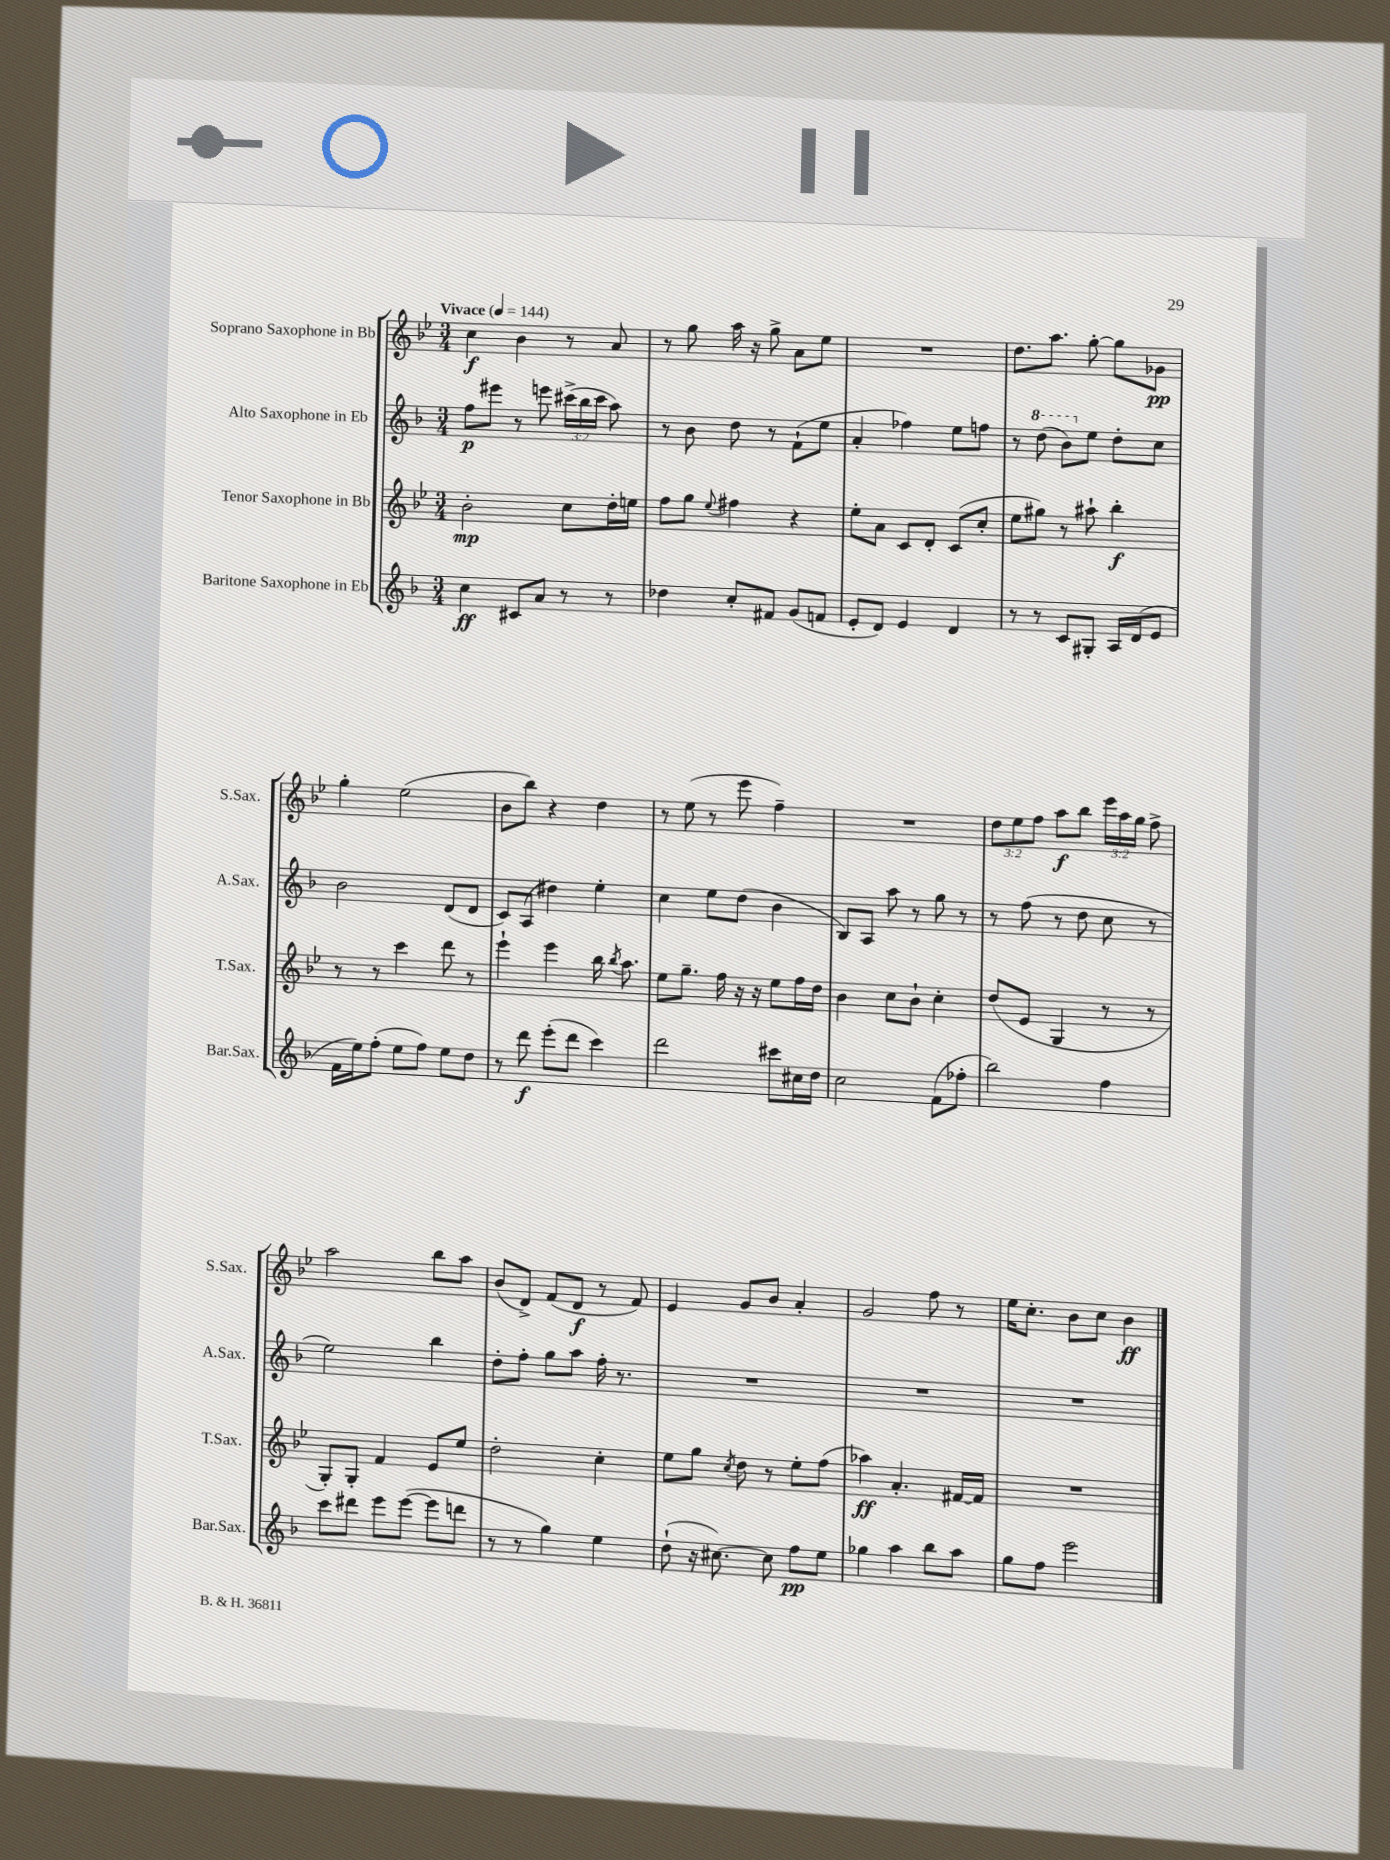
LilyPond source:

<<
\new StaffGroup <<
\new Staff = "s0" \with { instrumentName = "Soprano Saxophone in Bb" shortInstrumentName = "S.Sax." } {
    \clef treble \key bes \major \numericTimeSignature \time 3/4 \override Staff.TupletNumber.text = #tuplet-number::calc-fraction-text \tempo "Vivace" 4 = 144
    \autoBeamOff c''4\f bes'4 r8 a'8 |
    r8 g''8 a''16 r16 g''8-> a'8[ ees''8] |
    R2. |
    d''8.[ a''8.] g''8~-. g''8[ ges'8]\pp |
    g''4-. ees''2( |
    bes'8[ bes''8]) r4 d''4 |
    r8 ees''8( r8 ees'''8 f''4--) |
    R2. |
    \tuplet 3/2 { d''8[ ees''8 f''8] } a''8[\f bes''8] \tuplet 3/2 { ees'''16[ a''16 g''16] } f''8-> |
    a''2 bes''8[ a''8] |
    bes'8[( d'8]->) f'8[( d'8]\f r8 f'8) |
    ees'4 g'8[ bes'8] a'4-. |
    g'2 f''8 r8 |
    ees''16[ c''8.]-. bes'8[ c''8] bes'4\ff \bar "|." |
}
\new Staff = "s1" \with { instrumentName = "Alto Saxophone in Eb" shortInstrumentName = "A.Sax." } {
    \clef treble \key f \major \numericTimeSignature \time 3/4 \override Staff.TupletNumber.text = #tuplet-number::calc-fraction-text
    \autoBeamOff f''8[\p eis'''8] r8 e'''8 \tuplet 3/2 { cis'''16[->( bes''16 cis'''16] } a''8) |
    r8 bes'8 d''8 r8 f'8[-!( e''8] |
    a'4-. fes''4) e''8[ f''8] |
    r8 \ottava #1 d'''8( bes''8[) \ottava #0 e''8] d''8[-. c''8] |
    bes'2 d'8[( d'8] |
    c'8[) a8]( dis''4) e''4-. |
    c''4 e''8[ d''8]( bes'4 |
    bes8[) a8] a''8 r8 g''8 r8 |
    r8 f''8( r8 d''8 c''8 r8 |
    e''2) bes''4 |
    d''8[-. f''8]-. g''8[ a''8] f''16-. r8. |
    R2. |
    R2. |
    R2. \bar "|." |
}
\new Staff = "s2" \with { instrumentName = "Tenor Saxophone in Bb" shortInstrumentName = "T.Sax." } {
    \clef treble \key bes \major \numericTimeSignature \time 3/4
    \autoBeamOff bes'2-.\mp c''8[ d''16-. e''16] |
    f''8[ g''8] \appoggiatura { ees''8 } fis''4 r4 |
    ees''8[-. a'8] c'8[ d'8]-. c'8[( c''8]-. |
    ees''8[ gis''8]) r8 ais''8-! bes''4-.\f |
    r8 r8 c'''4 d'''8 r8 |
    ees'''4-! ees'''4 bes''16 \acciaccatura { bes''8 } a''8. |
    ees''8[ g''8.]-- f''16 r16 r16 ees''8[ f''16 d''16] |
    bes'4 c''8[ bes'8]-! c''4-. |
    d''8[( ees'8] g4 r8 r8 |
    g8[-.) g8]-. f'4 ees'8[ ees''8] |
    d''2-. c''4-. |
    ees''8[ g''8] \acciaccatura { c''8 } d''8 r8 ees''8[-. f''8]( |
    aes''4\ff) a'4.-. fis'16[~ fis'16] |
    R2. \bar "|." |
}
\new Staff = "s3" \with { instrumentName = "Baritone Saxophone in Eb" shortInstrumentName = "Bar.Sax." } {
    \clef treble \key f \major \numericTimeSignature \time 3/4
    \autoBeamOff c''4\ff cis'8[ a'8] r8 r8 |
    des''4 c''8[-. fis'8] g'8[( f'8] |
    e'8[-. d'8]) e'4 d'4 |
    r8 r8 c'8[ gis8]-. a16[ d'16( e'8] |
    f'16[ e''16) f''8]-.( e''8[ f''8]) e''8[ d''8] |
    r8 d'''8\f e'''8[-.( d'''8] c'''4) |
    d'''2 cis'''8[ cis''16 d''16] |
    c''2 f'8[( fes''8]-. |
    bes''2) f''4 |
    c'''8[ dis'''8] e'''8[ e'''8]~( e'''8[ d'''8] |
    r8 r8 g''4) e''4 |
    d''8-!( r16 cis''8.~) cis''8 f''8[\pp e''8] |
    ges''4 a''4 bes''8[ a''8] |
    g''8[ f''8] e'''2 \bar "|." |
}
>>
>>
\layout { \context { \Score \remove "Bar_number_engraver" } }
